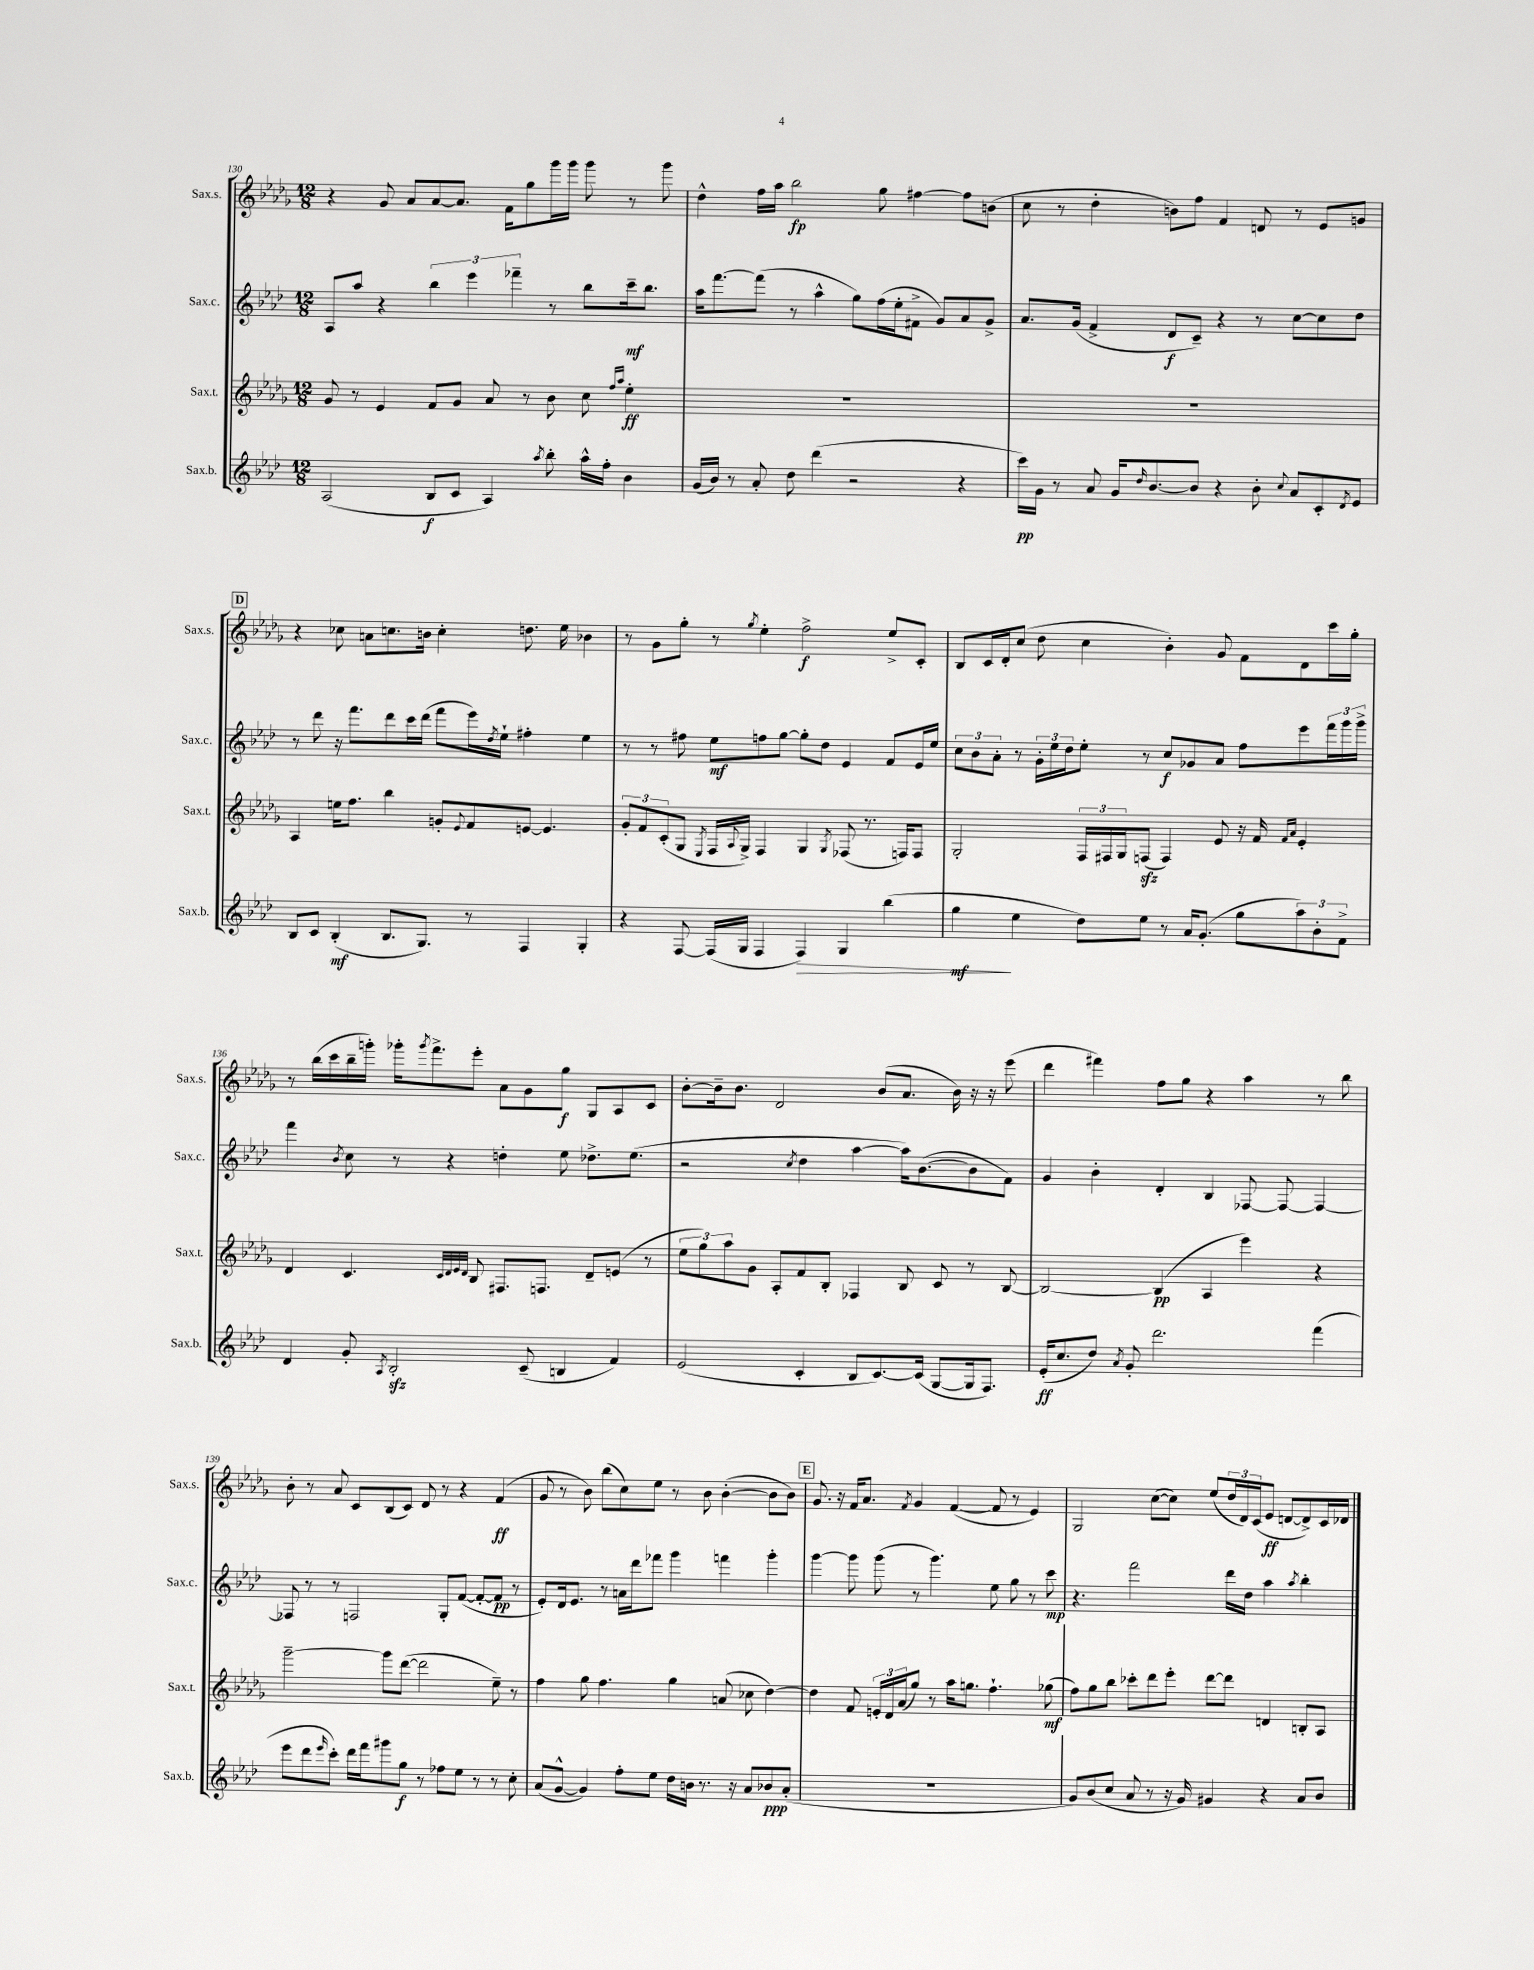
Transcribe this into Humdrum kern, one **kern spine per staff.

**kern	**kern	**kern	**kern
*staff4	*staff3	*staff2	*staff1
*clefG2	*clefG2	*clefG2	*clefG2
*k[b-e-a-d-]	*k[b-e-a-d-g-]	*k[b-e-a-d-]	*k[b-e-a-d-g-]
*M12/8	*M12/8	*M12/8	*M12/8
(2A-	8g-	8A-	4r
.	8r	8aa-	.
.	4e-	4r	8g-
.	.	.	8a-
8B-	8f	6bb-	[8a-
8c	8g-	.	8.a-]
.	.	6eee-	.
4A-)	8a-	.	.
.	.	.	16f
.	.	6fff-~	.
.	8r	.	8gg-
8qaa-	.	.	.
8bb-'	8b-	8r	16ggg-
.	.	.	16ggg-
16aa-^^	8cc	8bb-	8ggg-
16ff'	.	.	.
.	16qqff	.	.
.	16qqaa-	.	.
4b-	4ee-'	16ccc~	8r
.	.	8.bb-	.
.	.	.	8ggg-
=	=	=	=
(16g	1.r	16aa-	4dd-^^
16b-)	.	[8.fff	.
8r	.	.	.
8a-'	.	(8fff]	16ff
.	.	.	16aa-
8dd-	.	8r	2bb-
(4ddd-	.	4aa-^^	.
2r	.	8gg)	.
.	.	(16ff	8gg-
.	.	16ee-'	.
.	.	8f#^	[4ff#
.	.	8g)	.
4r	.	8a-	8ff#]
.	.	8g^	(8b
=	=	=	=
16ccc)	1.r	8.a-	8cc
16g	.	.	.
8r	.	.	8r
.	.	(16g	.
8a-	.	4f^	4dd-'
16g	.	.	.
16qqdd-	.	.	.
[8.b-	.	.	.
.	.	8d-	8b)
8b-]	.	8c~)	8ff
4r	.	4r	4f
8b-'	.	8r	8d
8qqcc	.	.	.
8a-	.	[8cc	8r
8c'	.	8cc]	8e-
8qd-	.	.	.
8e-	.	8dd-	8g
=	=	=	=
8B-	4A-	8r	4r
8c	.	8ddd-	.
(4B-'	16ee	16r	8cc-
.	8.ff	8.fff	.
.	.	.	8a
8.B-	4bb-	8ddd-	8.cc
.	.	16ccc	.
8.G)	.	(16ddd-	16b
.	8g'	8fff	4cc'
.	8qqe-	.	.
8r	8f	16eee-)	.
.	.	8qdd-	.
.	.	16ee-`	.
4F	[8e	4ff#'	8.dd
.	4.e]	.	.
.	.	.	16ee-
4G'	.	4ee-	4b-
=	=	=	=
4r	12g-'	8r	8r
.	12f	.	.
.	.	8r	8g-
.	(12c'	.	.
[8F	8G-	8ff#	8gg-'
.	8qE-	.	.
(16F]	16F	8ee-	8r
.	8qqA-	.	.
16G	16G-^)	.	.
.	.	.	8qgg-
4F	4F	8ff	4ee-'
.	.	[8gg	.
4F)	4G-	8gg']	2ff^
.	.	8dd-	.
.	8qG-	.	.
4G	(8F-	4e-	.
.	8.r	.	.
(4bb-	.	8f	8ee-^
.	16F)	.	.
.	8F	16e-	8c'
.	.	16ee-	.
=	=	=	=
4gg	2G-'	12cc	8B-
.	.	12b-	.
.	.	.	16c
.	.	12a-'	.
.	.	.	16d-'
4ee-	.	8r	(8cc
.	.	24g'	8dd-
.	.	24ee-	.
.	.	24dd-	.
8dd-)	24F	8ee-'	4cc
.	24F#	.	.
.	24G-	.	.
8ee-	(8F	8r	.
8r	4F)	8cc	4b-')
16a-	.	8g-	.
(8.g'	.	.	.
.	8e-	8a-	8g-
8gg	16r	8ff	8f
.	16f	.	.
.	16qqf	.	.
.	16qqa-	.	.
12aa-)	4e-'	8eee-	8d-
12b-'	.	.	.
.	.	24fff	16ccc
12f^	.	24ggg	.
.	.	.	16gg-'
.	.	24ggg^	.
=	=	=	=
4d-	4d-	4fff	8r
.	.	.	(16bb-
.	.	.	16ccc
.	.	8qb-	.
8g'	4.c	8cc	16bb-~
.	.	.	16ggg')
8qA-	.	.	.
2B-'	.	8r	16ggg-'
.	.	.	8qggg-
.	.	.	8.fff^
.	.	4r	.
.	32qqc	.	.
.	32qqd-	.	.
.	32qqe-	.	.
.	32qqd-	.	.
.	8B-	.	8eee-'
.	8.F#	4dd'	8a-
(8c~	.	.	8g-
.	8.F	.	.
4B	.	8ee-	8gg-
.	8d-~	8.dd-^	8G-
4f)	(8e	.	8A-
.	.	(8.ee-	.
.	8r	.	8c
=	=	=	=
(2e-	12ee-	2r	[8b-'
.	12gg-)	.	.
.	.	.	16b-~]
.	12aa-	.	.
.	.	.	8.b-
.	8g-	.	.
.	8A-'	.	2d-
.	.	8qcc	.
4c'	8f	4dd-	.
.	8B-'	.	.
8B-	4F-	[4aa-	.
[8.c)	.	.	(8b-
.	8B-	16aa-])	8.a-
(16c]	.	([8.b-	.
[8G	8c	.	.
.	.	.	16b-)
16G]	8r	8b-]	16r
8.F)	.	.	16r
.	[8B-	8f)	(8eee-
=	=	=	=
(16e-'	2B-_	4g	4ddd-
8.cc	.	.	.
8dd-)	.	4b-'	4fff#)
8qa-	.	.	.
8g'	.	.	.
2.ddd-	(4B-]	4d-'	8ff
.	.	.	8gg-
.	4A-	4B-	4r
.	4eee-)	[8F-	4aa-
.	.	8F-_	.
(4fff	4r	4F-_	8r
.	.	.	8bb-
=	=	=	=
8eee-	[2ggg-~	8F-]	8b-'
8ddd-	.	8r	8r
16qqeee-	.	.	.
8ccc')	.	8r	8a-
16ddd-	.	2F	8c
16fff	.	.	.
8ggg#	8ggg-]	.	(8B-
8gg	([8ddd-	.	8c)
8r	2ddd-]	.	8d-
8ff-	.	8G'	8r
8ee-	.	([8f	4r
8r	.	8f'_	.
8r	8ee-~)	8f]	(4f
8cc'	8r	8r	.
=	=	=	=
(8a-	4ff	8e-')	8g-
[8g^^	.	16d-	8r
.	.	8.e-	.
4g])	8gg-	.	8b-)
.	4.ff	8r	(8bb-
8ff'	.	16a	8cc)
.	.	16ddd-	.
8ee-	.	8fff-	8ee-
16dd-	4gg-	4ggg	8r
16b	.	.	.
8.r	.	.	8b-
.	(8a	4fff	([4b-'
16r	.	.	.
8a-	8cc-	.	.
8b-	[4dd-)	4ggg'	8b-]
(8a-'	.	.	8b-)
=	=	=	=
1.r	4dd-]	[4ggg	8.g-
.	.	.	16r
.	8f	8ggg]	16f
.	.	.	8.a-
.	24e'	(8ggg	.
.	24d-	.	.
.	(24a-	.	.
.	.	.	8qf
.	8gg-)	8r	4g-
.	8r	4.ggg)	.
.	16aa-	.	([4f
.	8.gg	.	.
.	4.ff`	8ee-	8f]
.	.	8gg	8r
.	.	8r	4e-)
.	(8gg-	8ccc	.
=	=	=	=
8g)	8ff)	4.r	2G-
(8b-	8gg-	.	.
8cc	8bb-	.	.
8a-	8ccc-'	2fff	.
8r	8ddd-	.	([8cc
16r	8eee-'	.	8cc])
16g)	.	.	.
4g#	[8ddd-	.	(8ee-
.	8ddd-]	16ddd-	24dd-
.	.	.	24d-)
.	.	16dd-	.
.	.	.	(24c
4r	4d	4aa-	8e-
.	.	.	[8d
.	.	8qaa-	.
8a-	8B'	4bb-'	8d^])
8b-	8A-	.	16c
.	.	.	16d-
==	==	==	==
*-	*-	*-	*-
